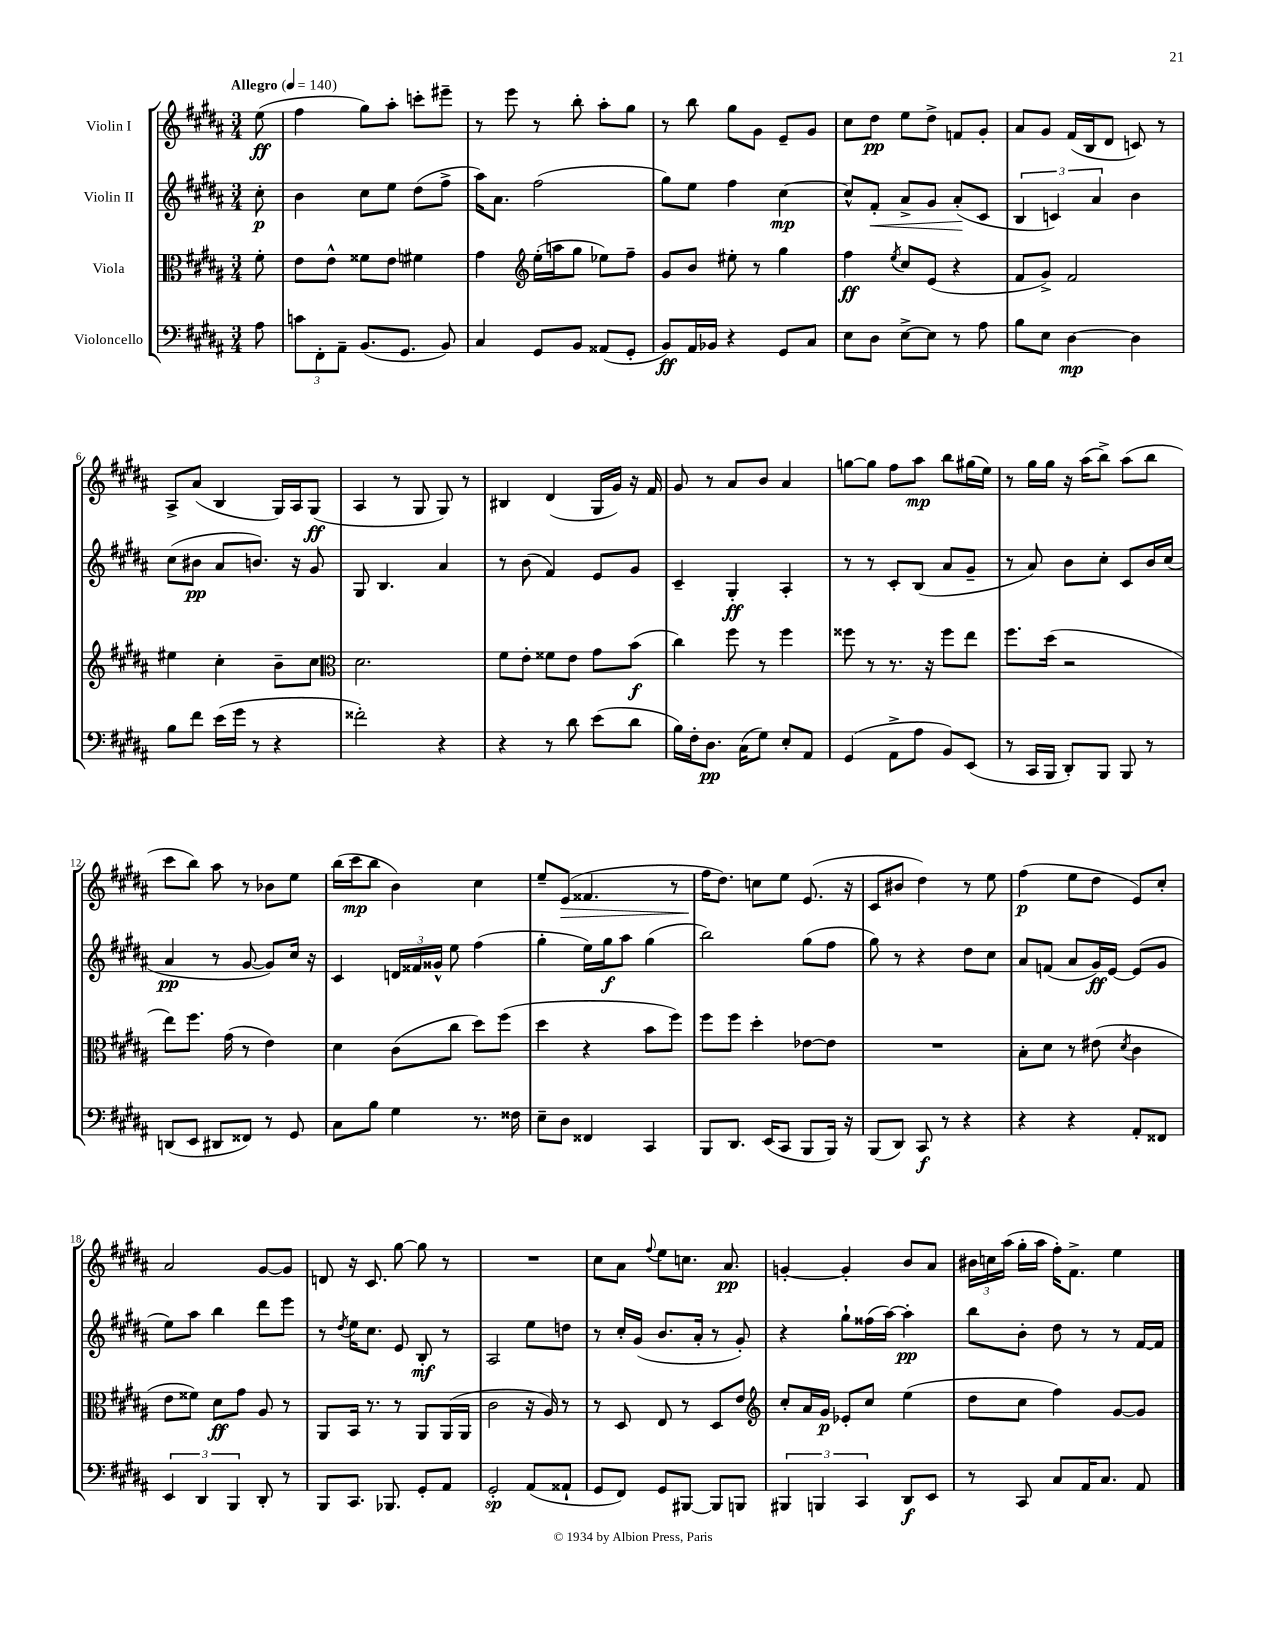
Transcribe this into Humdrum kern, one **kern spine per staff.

**kern	**kern	**kern	**kern
*staff4	*staff3	*staff2	*staff1
*clefF4	*clefC3	*clefG2	*clefG2
*k[f#c#g#d#a#]	*k[f#c#g#d#a#]	*k[f#c#g#d#a#]	*k[f#c#g#d#a#]
*M3/4	*M3/4	*M3/4	*M3/4
*MM140	*MM140	*MM140	*MM140
8A#	8f#'	8cc#'	(8ee
=	=	=	=
12c	8e	4b	4ff#
12FF#'	.	.	.
.	8e^^	.	.
12AA#~	.	.	.
(8.BB	8f##	8cc#	8gg#)
.	8e	8ee	8aa#'
8.GG#	.	.	.
.	4f#	(8dd#	8ccc'
8BB)	.	8ff#^	8eee#~
=	=	=	=
4C#	4g#	16aa#)	8r
.	.	8.a#	.
.	.	.	8eee
*	*clefG2	*	*
8GG#	(16ee'	(2ff#	8r
.	16aa	.	.
8BB	8gg#	.	8bb'
(8AA##	8ee-)	.	8aa#'
8GG#'	8ff#~	.	8gg#
=	=	=	=
8BB)	8g#	8gg#)	8r
16AA#	8b	8ee	8bb
16BB-	.	.	.
4r	8ee#'	4ff#	8gg#
.	8r	.	8g#
8GG#	4gg#	[4cc#	8e~
8C#	.	.	8g#
=	=	=	=
8E	4ff#	8cc#^^]	8cc#
8D#	.	8f#'	8dd#
.	8qee	.	.
[8E^	8cc#	8a#^	8ee
8E]	(8e	8g#	8dd#^
8r	4r	(8a#'	8f
8A#	.	8c#	8g#'
=	=	=	=
8B	8f#	6B	8a#
8E	8g#^)	.	8g#
.	.	6c)	.
[4D#	2f#	.	(16f#
.	.	.	16B
.	.	6a#	.
.	.	.	8d#
4D#]	.	4b	8c)
.	.	.	8r
=	=	=	=
8B	4ee#	(8cc#	8A#^
8f#	.	8b#	(8a#
(16e	4cc#'	8a#	4B
16g#	.	.	.
8r	.	8.b)	.
4r	8b~	.	16G#)
.	.	16r	16A#
.	8cc#	8g#	(8G#
=	=	=	=
*	*clefC3	*	*
2f##')	2.d#	8G#	4A#
.	.	4.B	.
.	.	.	8r
.	.	.	8G#
4r	.	4a#	8G#)
.	.	.	8r
=	=	=	=
4r	8f#	8r	4B#
.	8e'	(8b	.
8r	8f##	4f#)	(4d#
8d#	8e	.	.
(8e	8g#	8e	16G#
.	.	.	16g#)
8d#	(8b	8g#	16r
.	.	.	16f#
=	=	=	=
16B)	4cc#)	4c#~	8g#
16F#'	.	.	.
8.D#	.	.	8r
.	8ff#	4G#'	8a#
(16C#	.	.	.
8G#)	8r	.	8b
8E'	4ff#	4A#'	4a#
8AA#	.	.	.
=	=	=	=
(4GG#	8ff##	8r	[8gg
.	8r	8r	8gg]
8AA#^	8.r	8c#'	8ff#
8A#	.	(8B	8aa#
.	16r	.	.
8BB)	8ff##	8a#	8bb
(8EE	8ee	8g#~	(16gg#
.	.	.	16ee)
=	=	=	=
8r	8.ff#	8r	8r
16CC#	.	8a#)	16gg#
16BBB	(16dd#	.	16gg#
8DD#')	2r	8b	16r
.	.	.	(16aa#
8BBB	.	8cc#'	8bb^)
8BBB	.	8c#	(8aa#
8r	.	16b	8bb
.	.	(16cc#	.
=	=	=	=
(8DD	8ee)	4a#	8ccc#
8EE	8.ff#	.	8bb)
8DD#	.	8r	8aa#
.	(16g#	.	.
8FF##)	8r	[8g#	8r
8r	4e)	8g#])	8b-
8GG#	.	16cc#	8ee
.	.	16r	.
=	=	=	=
8C#	4d#	4c#	(16bb
.	.	.	16ccc#
8B	.	.	8bb
4G#	(8c#	24d	4b)
.	.	24f##	.
.	.	24g##^^	.
.	8cc#	8ee	.
8.r	8dd#)	(4ff#	4cc#
.	(8ff#	.	.
16F##	.	.	.
=	=	=	=
8E~	4dd#	4gg#'	8ee~
8D#	.	.	(8e
4FF##	4r	16ee)	4.f##
.	.	16gg#	.
.	.	8aa#	.
4CC#	8b	(4gg#	.
.	8ff#)	.	8r
=	=	=	=
8BBB	8ff#	2bb)	16ff#
.	.	.	8.dd#)
8.DD#	8ff#	.	.
.	4dd#'	.	8cc
(16EE	.	.	.
8CC#	.	.	8ee
8BBB	[8e-	(8gg#	(8.e
16BBB)	8e-]	8ff#	.
16r	.	.	16r
=	=	=	=
(8BBB	2.r	8gg#)	8c#
8DD#)	.	8r	8b#
8CC#	.	4r	4dd#)
8r	.	.	.
4r	.	8dd#	8r
.	.	8cc#	8ee
=	=	=	=
4r	8B'	8a#	(4ff#
.	8d#	(8f	.
4r	8r	8a#	8ee
.	(8e#	16g#)	8dd#
.	.	[16e	.
.	8qd#	.	.
8AA#'	4c#	(8e]	8e)
8FF##	.	8g#	8cc#'
=	=	=	=
6EE	8e	8ee)	2a#
.	8f##)	8aa#	.
6DD#	.	.	.
.	8d#	4bb	.
6BBB	.	.	.
.	8g#	.	.
8DD#'	8A#	8ddd#	[8g#
8r	8r	8eee	8g#]
=	=	=	=
8BBB	8AA#	8r	8d
.	.	8qdd#	.
8.CC#	16BB	16ee	16r
.	8.r	8.cc#	8.c#
8.BBB-	.	.	.
.	8r	8e	[8gg#
8GG#'	8AA#	8B'	8gg#]
8AA#	(16AA#	8r	8r
.	16AA#	.	.
=	=	=	=
2GG#'	2c#	2A#	2.r
(8AA#	16r	8ee	.
.	16A#)	.	.
8AA##`	8r	8dd	.
=	=	=	=
8GG#	8r	8r	8cc#
8FF#)	8D#	16cc#'	8a#
.	.	(16g#	.
.	.	.	8qqff#
8GG#	8E	8.b	8ee
[8BBB#	8r	.	8.cc
.	.	16a#'	.
8BBB#]	8D#	8r	.
.	.	.	8.a#
8BBB	8e	8g#')	.
=	=	=	=
*	*clefG2	*	*
6BBB#	8cc#'	4r	[4g'
.	16a#	.	.
6BBB	.	.	.
.	16g#	.	.
.	8e-'	8gg#`	4g']
6CC#	.	.	.
.	8cc#	(16ff##	.
.	.	[16aa#)	.
8DD#	(4ee	4aa#']	8b
8EE	.	.	8a#
=	=	=	=
8r	8dd#	8bb	24b#
.	.	.	24cc
.	.	.	(24aa#
8CC#	8cc#	8b'	16gg#'
.	.	.	16aa#
8C#	4ff#)	8dd#	16ff#')
.	.	.	8.f#^
16AA#	.	8r	.
8.C#	.	.	.
.	[8g#	8r	4ee
8AA#	8g#]	[16f#	.
.	.	16f#]	.
==	==	==	==
*-	*-	*-	*-
